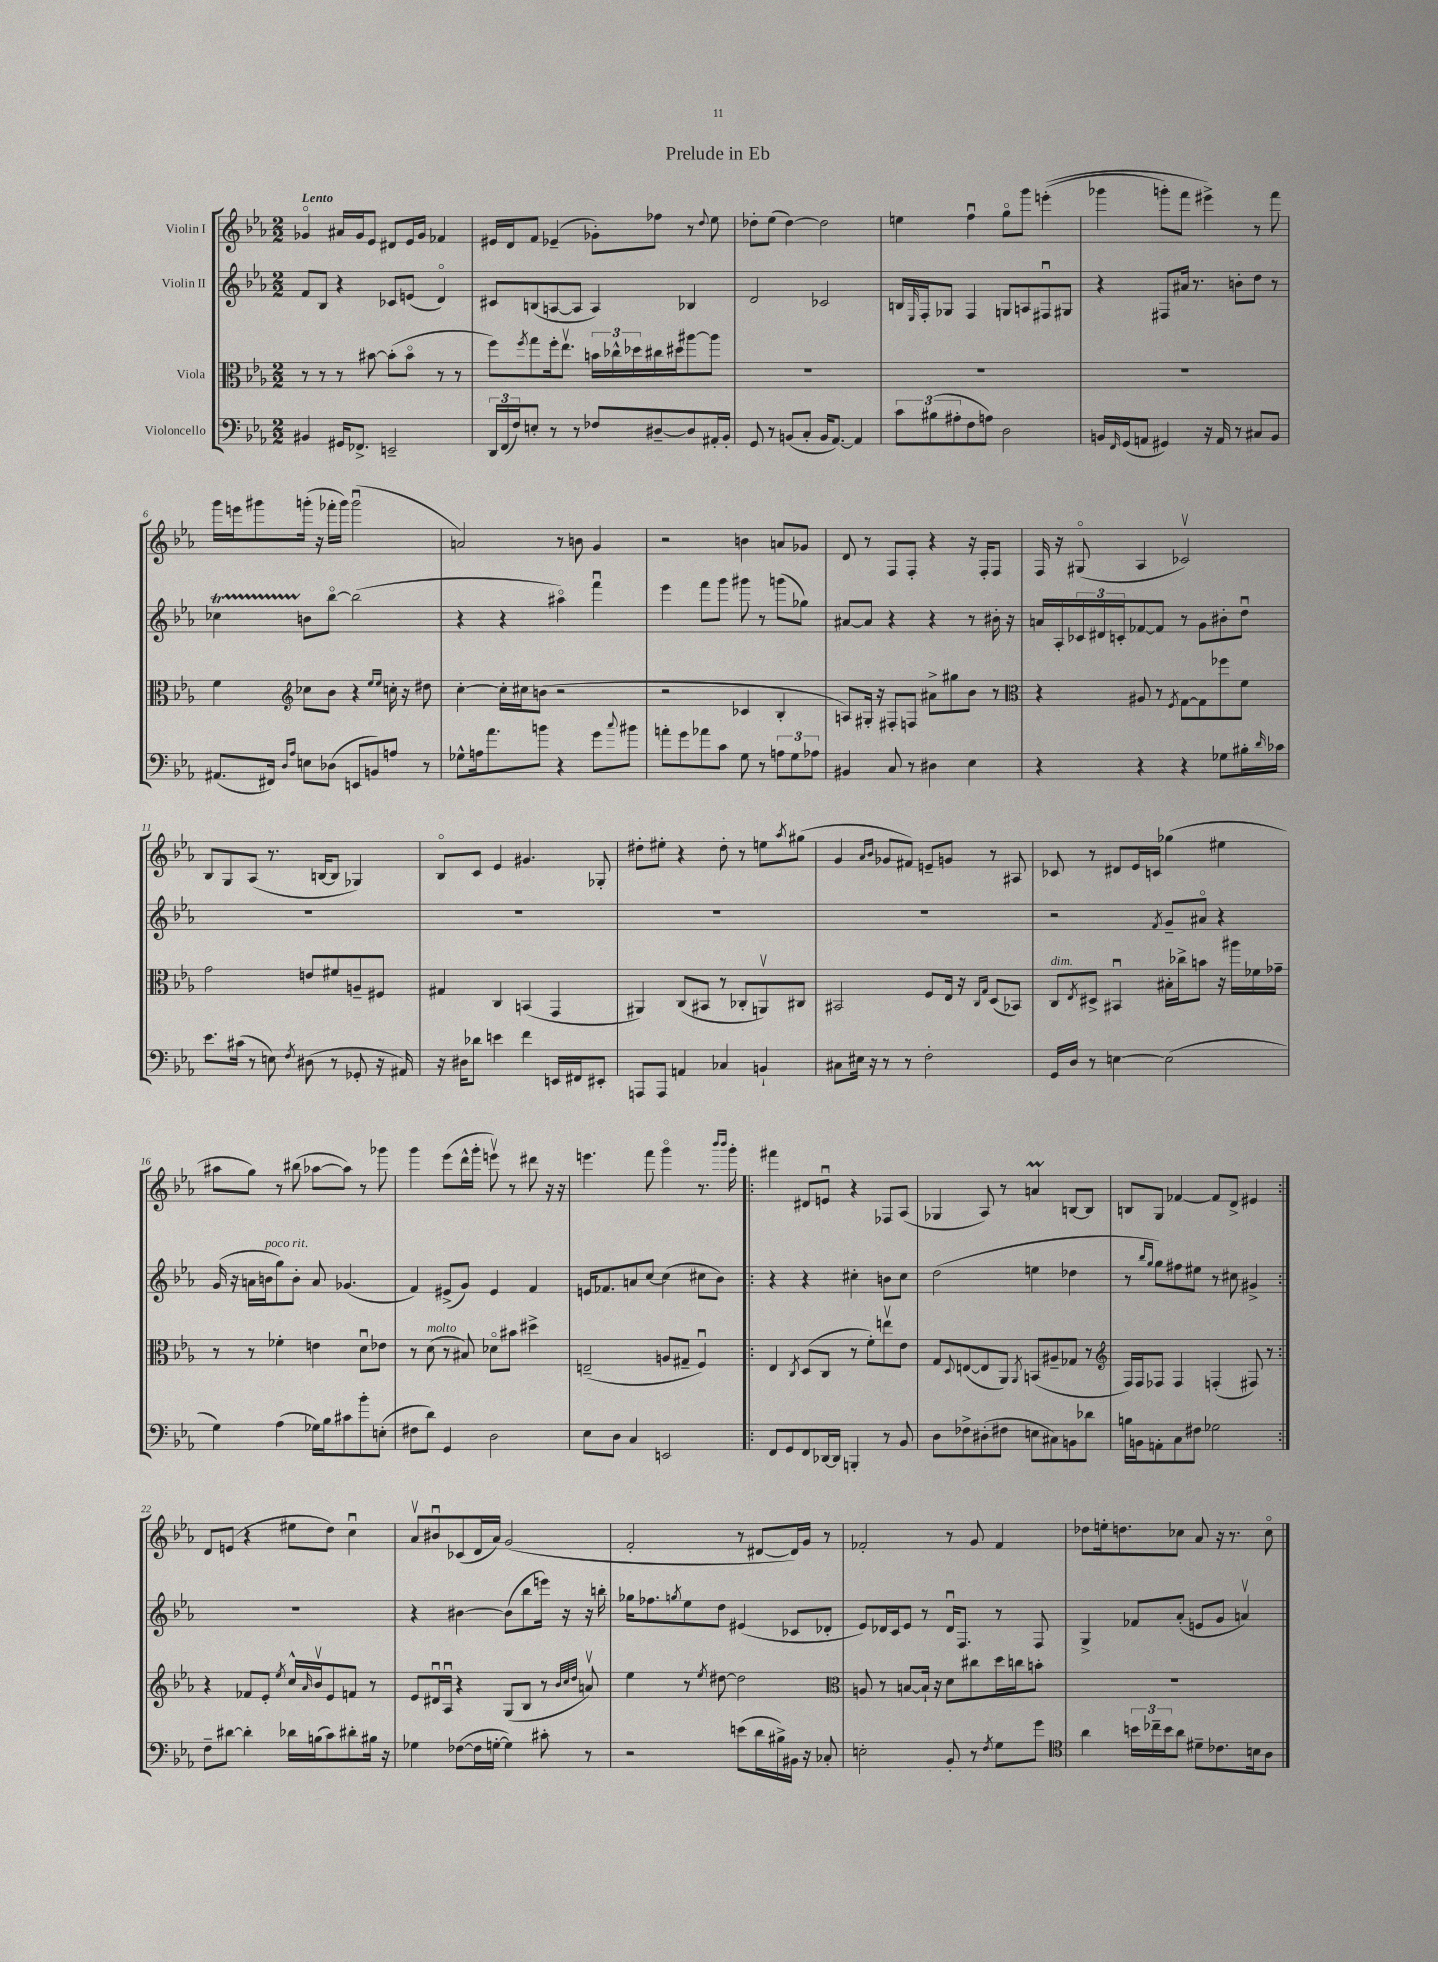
\header { title = "Prelude in Eb" }
<<
\new StaffGroup <<
\new Staff = "s0" \with { instrumentName = "Violin I" } {
    \clef treble \key ees \major \numericTimeSignature \time 2/2 \tempo "Lento"
    ges'4\flageolet ais'16 ges'16 ees'8 dis'8 ees'16 ges'16 fes'4 |
    eis'16 d'16 f'8 ees'4--( ges'8-.) fes''8 r8 \appoggiatura { d''8 } ees''8 |
    des''8-. ees''8( des''4~) des''2 |
    e''4 f''4\downbow g''8\flageolet g'''8 e'''4-.(\( |
    ges'''4 g'''8-.) f'''8 eis'''4->\) r8 f'''8 |
    g'''16 e'''16 gis'''8 g'''16-.( r16 fes'''16-. g'''16) g'''2\downbow( |
    a'2) r8 b'8 g'4 |
    r2 b'4 a'8 ges'8 |
    d'8 r8 f8 f8-. r4 r16 f16-. f8 |
    f16 r16 gis8\flageolet( aes4 ces'2\upbow) |
    bes8 g8 aes8( r8. b16~ b8 ges4) |
    bes8\flageolet c'8 ees'4 gis'4. ges8-. |
    dis''8-. eis''8-. r4 dis''8-. r8 e''8 \acciaccatura { aes''8 } gis''8( |
    g'4 \grace { aes'16 bes'16 } ges'8 fis'8) e'8-- g'8 r8 ais8 |
    ces'8 r8 dis'8 ees'16 c'16 ges''4( eis''4 |
    ais''8 g''8) r8 bis''8( aes''8~ aes''8) r8 ges'''8 |
    g'''4 ees'''8( d'''16-^ g'''16-. e'''8\upbow) r8 dis'''8 r16 r16 |
    e'''4. f'''8 g'''4\flageolet r8. \grace { bes'''16 bes'''16 } g'''16-. |
    \repeat volta 2 { fis'''4 dis'8 e'8\downbow r4 fes8 aes8( |
    ges4 aes8) r8 a'4\prall b8~ b8 |
    b8 g8 fes'4~ fes'8 d'8-> eis'4 | }
    d'8 e'8( r4 eis''8 d''8) c''4\downbow |
    aes'8\upbow bis'8\downbow ces'8( d'16 aes'16) g'2( |
    f'2-. r8 dis'8~ dis'16) g'16 r8 |
    fes'2-. r8 g'8 fes'4 |
    des''8 e''16-. d''8. ces''8 aes'8 r16 r8. ces''8\flageolet \bar "|." |
}
\new Staff = "s1" \with { instrumentName = "Violin II" } {
    \clef treble \key ees \major \numericTimeSignature \time 2/2
    f'8 bes8 r4 ces'8 e'8( d'4\flageolet) |
    cis'8 b8( a8~ a8 a4) bes4 |
    d'2 ces'2 |
    b16 \grace { ees16 } f16-. ges8 f4 g8 a8 fis8\downbow gis8 |
    r4 fis8 ais'16 r8. b'8-. d''8 r8 |
    ces''4\startTrillSpan b'8\stopTrillSpan bes''8~\flageolet bes''2( |
    r4 r4 ais''4\flageolet) f'''4\downbow |
    ees'''4 f'''8 g'''8 gis'''8 r8 g'''8( ges''8) |
    ais'8~ ais'8 r4 r4 r8 bis'16-. r16 |
    a'16 aes16-. \tuplet 3/2 { ces'16 dis'16 c'16-. } fes'8~ fes'8 r8 g'8 bis'8-. d''8\downbow |
    R1 |
    R1 |
    R1 |
    R1 |
    r2 \acciaccatura { f'8 } g'8-- ais'8\flageolet r4 |
    g'16( r16 a'16 b'16^\markup { \italic "poco rit." } g''8) b'8-. a'8 ges'4.( |
    f'4) eis'8->( g'8) eis'4 f'4 |
    e'16 fes'8. a'8 c''8~ c''4( cis''8 bes'8) |
    \repeat volta 2 { r4 r4 cis''4-. b'8 cis''8 |
    d''2( e''4 des''4 |
    r8 \grace { bes''16 g''16 } g''8) fis''8 eis''8 r8 cis''8 gis'4-> | }
    R1 |
    r4 bis'4~ bis'8( bes''8 e'''16) r16 r16 b''16-. |
    ges''16 fes''8. \acciaccatura { g''8 } ees''8 d''8 eis'4( ces'8 des'8-. |
    ees'8) des'16 c'16 ees'8 r8 des'16\downbow f8. r8 f8 |
    g4-> fes'8 aes'8-.( e'8 g'8 a'4\upbow) \bar "|." |
}
\new Staff = "s2" \with { instrumentName = "Viola" } {
    \clef alto \key ees \major \numericTimeSignature \time 2/2
    r8 r8 r8 bis'8~ bis'8-.( bis'8\flageolet r8 r8 |
    f''8) \acciaccatura { f''8 } g''8 f''16-. ees''8.\upbow \tuplet 3/2 { b'16 ces''16-^ des''16 } cis''16 dis''16 ais''8~ ais''8 |
    R1 |
    R1 |
    R1 |
    f'4 \clef treble ces''8 bes'8 r4 \grace { ees''16 ees''16 } c''16-. r16 dis''8 |
    c''4~-. c''16-. cis''16 b'8( r2 |
    r2 ces'4 bes4-. |
    a8) gis16-. r16 fis8-. f8 ais'8-> gis''8 bes'8 r8 |
    \clef alto r4 ais8 r8 \acciaccatura { f8 } g8~ g8 fes''8 f'8 |
    g'2 e'8 fis'8 a8-- fis8 |
    gis4 c4 b,4( g,4 |
    ais,4) c8( bis,8 r8 ces8-. a,8\upbow) cis8 |
    bis,2 f8 ees16 r16 \grace { c16 g16 } d8( bes,8) |
    c8^\markup { \italic "dim." } \acciaccatura { ees8 } dis8-> bis,4\downbow bis16-. ces''16-> b'8 r16 ais''16 fes'16 ges'16-- |
    r8 r8 fes'4-. e'4 d'8\downbow ees'8 |
    r8 d'8^\markup { \italic "molto" }( r8 bis8) des'8\flageolet bis'8 dis''4-> |
    e2--( a8 gis8-- f4\downbow) |
    \repeat volta 2 { ees4 \acciaccatura { c8 } d8( c8 r8 f'8-.) e''8\upbow ees'8 |
    g8 \appoggiatura { d8 } e8~( e8 aes,8) \acciaccatura { aes,8 } b,8( ais8-- ges8 r8 |
    \clef treble f16) f16 fes8 fes4 f4-.( fis8) r8 | }
    r4 fes'8 ees'8-. \acciaccatura { ees''8 } c''16-^ \grace { aes'16 } bes'16\upbow ees'8 f'8 r8 |
    ees'8 dis'16\downbow aes16\downbow r4 g8( bes8 r8 \grace { bes'32 c''32 d''32 } a'8\upbow) |
    ees''4 r8 \acciaccatura { ees''8 } dis''8~ dis''2 |
    \clef alto a8 r8 b8~ b16-! r16 d'8 cis''8 d''16 c''16 b'8-. |
    R1 \bar "|." |
}
\new Staff = "s3" \with { instrumentName = "Violoncello" } {
    \clef bass \key ees \major \numericTimeSignature \time 2/2
    bis,4 gis,16 fes,8.-> e,2-- |
    \tuplet 3/2 { d,16 f,16( f16) } e8-. r8 r8 fes8 dis8~-- dis8 ais,16-. bes,16-. |
    g,8 r8 b,8( c8-. b,16 aes,8.~) aes,4 |
    \tuplet 3/2 { c'8 bis8( ais8-. } f8 a8) d2 |
    b,16 \grace { f,16 } g,16( a,8 gis,4) r16 a,16 r8 cis8 b,8 |
    ais,8.( fis,16) \grace { d16 aes16 } e8 des8( e,8 b,8) a8 r8 |
    ges8-^ a16 aes'8. b'8 r4 g'8 \appoggiatura { c''8 } bis'8 |
    a'8-. g'8 aes'8 c'8 g8 r8 \tuplet 3/2 { a8 g8 aes8 } |
    bis,4 c8 r8 dis4 ees4 |
    r4 r4 r4 ges8 bis16-. \grace { d'16 } ces'16 |
    ees'8. cis'16( r8 e8) \acciaccatura { f8 } dis8( r8 ges,8-. r16 ais,16) |
    r16 dis16 des'8 e'4 f'4 e,16 fis,16 eis,8-. |
    a,,8 a,,8 a,4 ces4 b,4-! |
    cis8 eis16 r16 r8 r8 f2-. |
    g,16 d16 r8 e4~ e2( |
    g4) aes4( ges16) bes16 cis'8 bes'8-. e8-.( |
    fis8 d'8) g,4 d2 |
    ees8 d8 c4 e,2 |
    \repeat volta 2 { f,8 g,8 f,8 des,16~ des,16 b,,4-. r8 bes,8 |
    d8 fes8-> dis8-.( fis8 e8 cis8) b,8 des'8 |
    b16 b,16 a,8-. c8 fis8 ges2 | }
    f8-- dis'8~ dis'4-. des'16 b16( c'8) dis'8-. bis16 r16 |
    ges4 fes8~( fes16 g16~-. g4) cis'8-. r8 |
    r2 e'8( d'16 bis16->) bis,16 r16 ces8-. |
    e2-. bes,8-. r8 \acciaccatura { f8 } g8 g'8 |
    \clef tenor aes'4 \tuplet 3/2 { b'16 ces''16-- b'16 } aes'8 dis'8-- ces'8. b16 aes8 \bar "|." |
}
>>
>>
